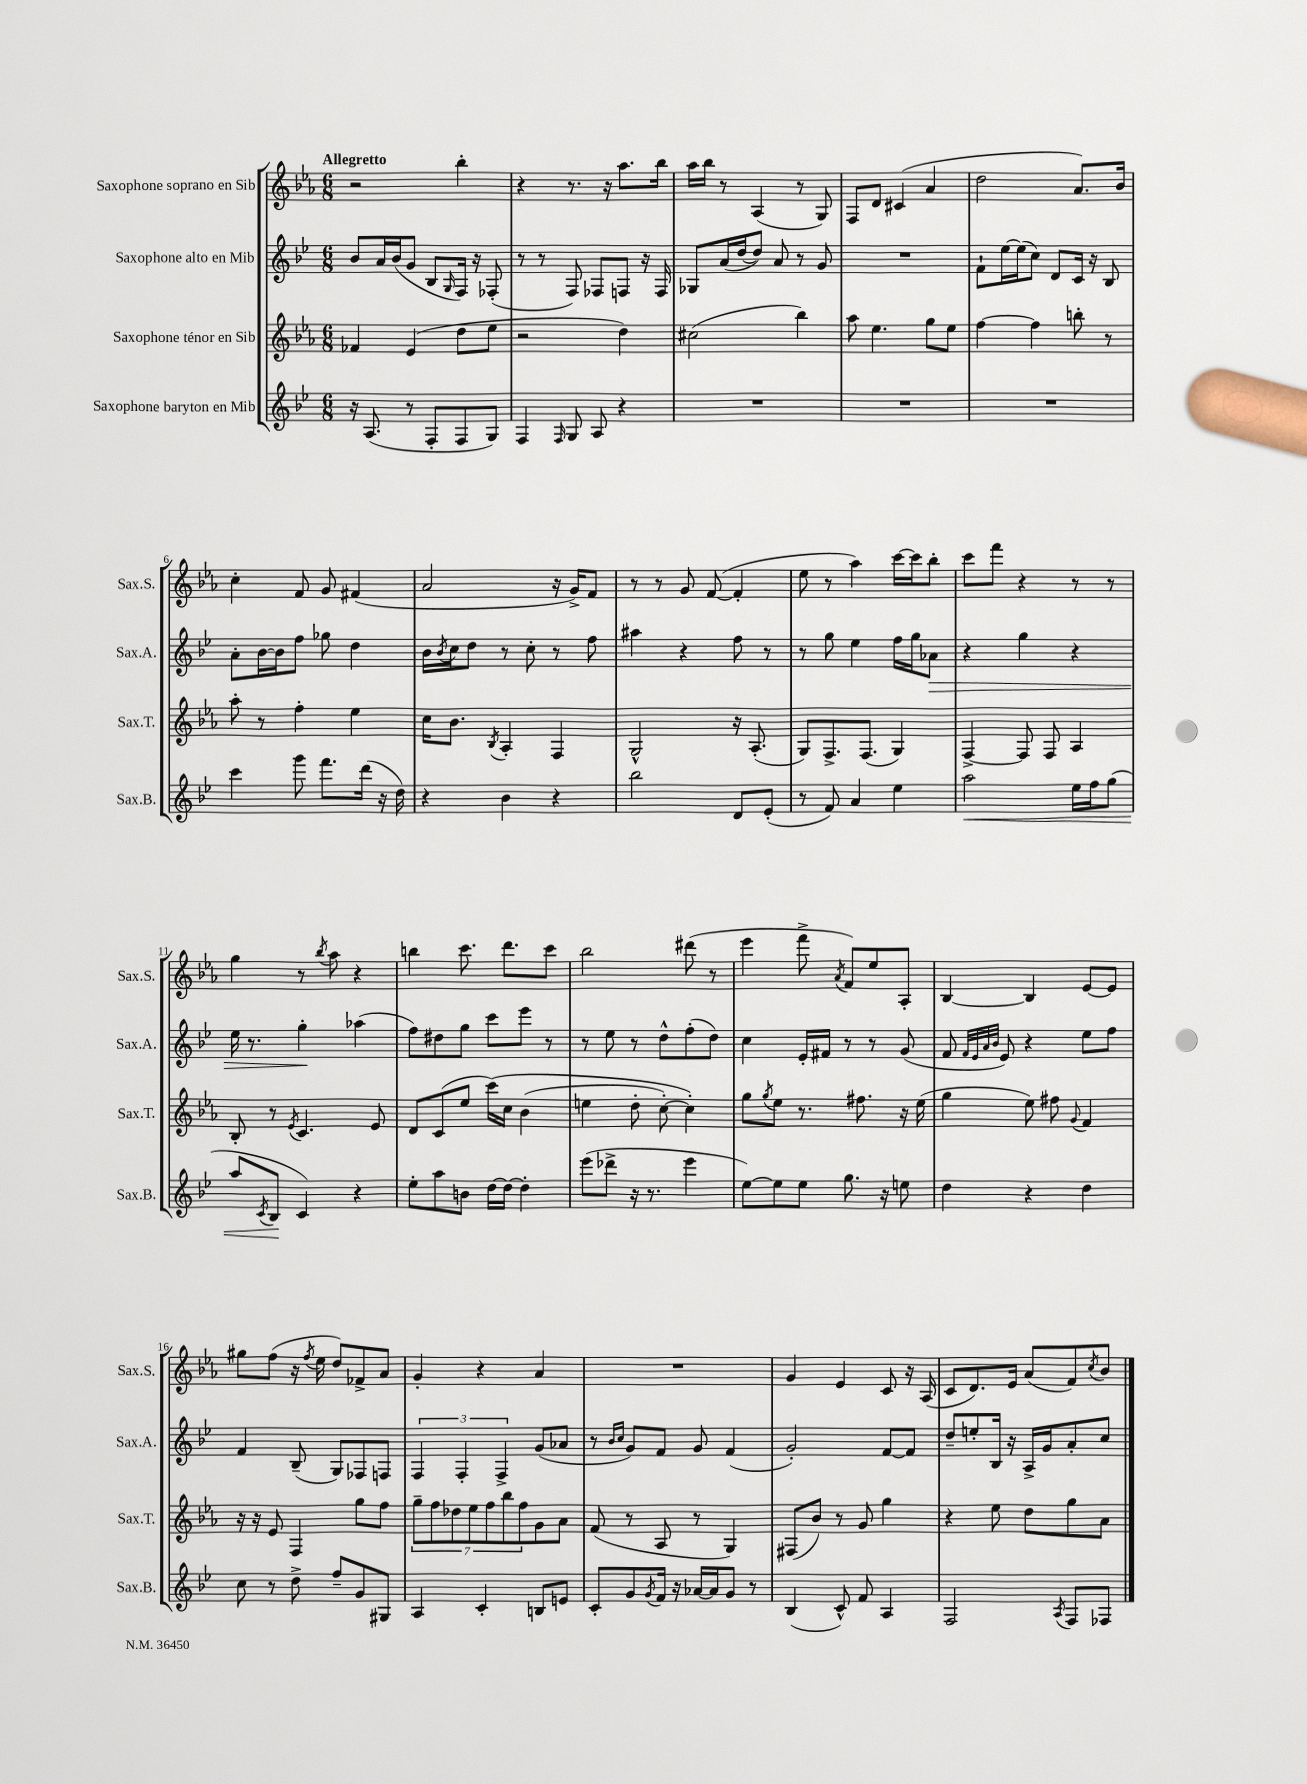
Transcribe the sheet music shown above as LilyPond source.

<<
\new StaffGroup <<
\new Staff = "s0" \with { instrumentName = "Saxophone soprano en Sib" shortInstrumentName = "Sax.S." } {
    \clef treble \key ees \major \numericTimeSignature \time 6/8 \tempo "Allegretto"
    r2 bes''4-. |
    r4 r8. r16 aes''8. bes''16 |
    aes''16 bes''16 r8 aes4( r8 g8) |
    f8 d'8 cis'4( aes'4 |
    d''2 aes'8.) bes'16 |
    c''4-. f'8 g'8 fis'4( |
    aes'2 r16 g'16->) f'8 |
    r8 r8 g'8 f'8~( f'4-. |
    ees''8 r8 aes''4) c'''16~ c'''16 bes''8-. |
    c'''8 f'''8 r4 r8 r8 |
    g''4 r8 \acciaccatura { bes''8 } aes''8 r4 |
    b''4 c'''8. d'''8. c'''8 |
    bes''2 dis'''8( r8 |
    ees'''4 f'''8-> \acciaccatura { aes'8 } f'8) ees''8 aes8-. |
    bes4~ bes4 ees'8~ ees'8 |
    gis''8 f''8( r16 \acciaccatura { f''8 } ees''16 d''8) fes'8-> aes'8 |
    g'4-. r4 aes'4 |
    R2. |
    g'4 ees'4 c'8 r16 aes16( |
    c'8 d'8.) ees'16 aes'8( f'8) \acciaccatura { c''8 } bes'8 \bar "|." |
}
\new Staff = "s1" \with { instrumentName = "Saxophone alto en Mib" shortInstrumentName = "Sax.A." } {
    \clef treble \key bes \major \numericTimeSignature \time 6/8
    bes'8 a'16 bes'16( g'8 bes8 \grace { g16 } f16) r16 fes8-.( |
    r8 r8 f8) fes8 f8 r16 f16 |
    ges8 a'16( d''16~ d''8) a'8 r8 g'8 |
    R2. |
    f'8-! ees''16~ ees''16( c''8) d'8 c'16 r16 bes8 |
    a'8-. bes'16~ bes'16 f''8 ges''8 d''4 |
    bes'16 \acciaccatura { bes'8 } c''16 d''8 r8 c''8-. r8 f''8 |
    ais''4 r4 f''8 r8 |
    r8 g''8 ees''4 f''16 g''16 aes'8\> |
    r4 g''4 r4 |
    ees''16 r8. g''4-.\! aes''4( |
    f''8) dis''8 g''8 c'''8 ees'''8 r8 |
    r8 ees''8 r8 d''8-^ f''8-.( d''8) |
    c''4 ees'16-. fis'16 r8 r8 g'8( |
    f'8 \grace { f'32 ees'32 a'32 bes'32 } ees'8) r4 ees''8 f''8 |
    f'4 bes8--( g8) fes8 f8 |
    \tuplet 3/2 { f4 f4-. f4-> } g'8( aes'8 |
    r8 \grace { bes'16 c''16 } g'8) f'8 g'8 f'4( |
    g'2-.) f'8~ f'8 |
    d''8-- e''8-. bes16 r16 a16-> g'16 a'8-. c''8 \bar "|." |
}
\new Staff = "s2" \with { instrumentName = "Saxophone ténor en Sib" shortInstrumentName = "Sax.T." } {
    \clef treble \key ees \major \numericTimeSignature \time 6/8
    fes'4 ees'4( d''8 ees''8 |
    r2 d''4) |
    cis''2( bes''4) |
    aes''8 ees''4. g''8 ees''8 |
    f''4~ f''4 b''8-. r8 |
    aes''8-. r8 f''4-. ees''4 |
    c''16 bes'8. \acciaccatura { bes8 } aes4-. f4 |
    g2-^ r16 aes8.-.( |
    g8) f8.-> f8.( g4) |
    f4~-> f8 f8 aes4 |
    bes8-. r8 \acciaccatura { ees'8 } c'4. ees'8 |
    d'8 c'8( ees''8 c'''16)\( c''16 bes'4( |
    e''4 d''8-. c''8~-.) c''4-.\) |
    g''8 \acciaccatura { g''8 } ees''8 r8. fis''8. r16 ees''16( |
    g''4 ees''8) fis''8 \appoggiatura { g'8 } f'4 |
    r16 r16 ees'8 f4 g''8 f''8 |
    \tuplet 7/4 { g''8-- f''8 des''8 ees''8 f''8 bes''8 f''8 } g'8 aes'8 |
    f'8( r8 aes8 r8 g4) |
    fis8( bes'8) r8 g'8 g''4 |
    r4 ees''8 d''8 g''8 aes'8 \bar "|." |
}
\new Staff = "s3" \with { instrumentName = "Saxophone baryton en Mib" shortInstrumentName = "Sax.B." } {
    \clef treble \key bes \major \numericTimeSignature \time 6/8
    r16 a8.( r8 f8-. f8 g8) |
    f4 \grace { f16 } g8 a8 r4 |
    R2. |
    R2. |
    R2. |
    c'''4 g'''8 f'''8. d'''16( r16 d''16) |
    r4 bes'4 r4 |
    bes''2 d'8 ees'8-.( |
    r8 f'8) a'4 ees''4 |
    a''2\< ees''16 f''16 g''8( |
    a''8 \acciaccatura { c'8 } bes8\! c'4) r4 |
    ees''8-. a''8 b'8 d''16~ d''16~ d''4-. |
    ees'''8( des'''8-> r16 r8. ees'''4 |
    ees''8~) ees''8 ees''8 g''8. r16 e''8 |
    d''4 r4 d''4 |
    c''8 r8 d''8-> f''8-- g'8 gis8 |
    a4 c'4-. b8 e'8 |
    c'8-. g'8 \acciaccatura { g'8 } f'16 r16 aes'16~ aes'16 g'8 r8 |
    bes4( c'8-^) f'8 a4 |
    f2 \acciaccatura { a8 } f8 fes8 \bar "|." |
}
>>
>>
